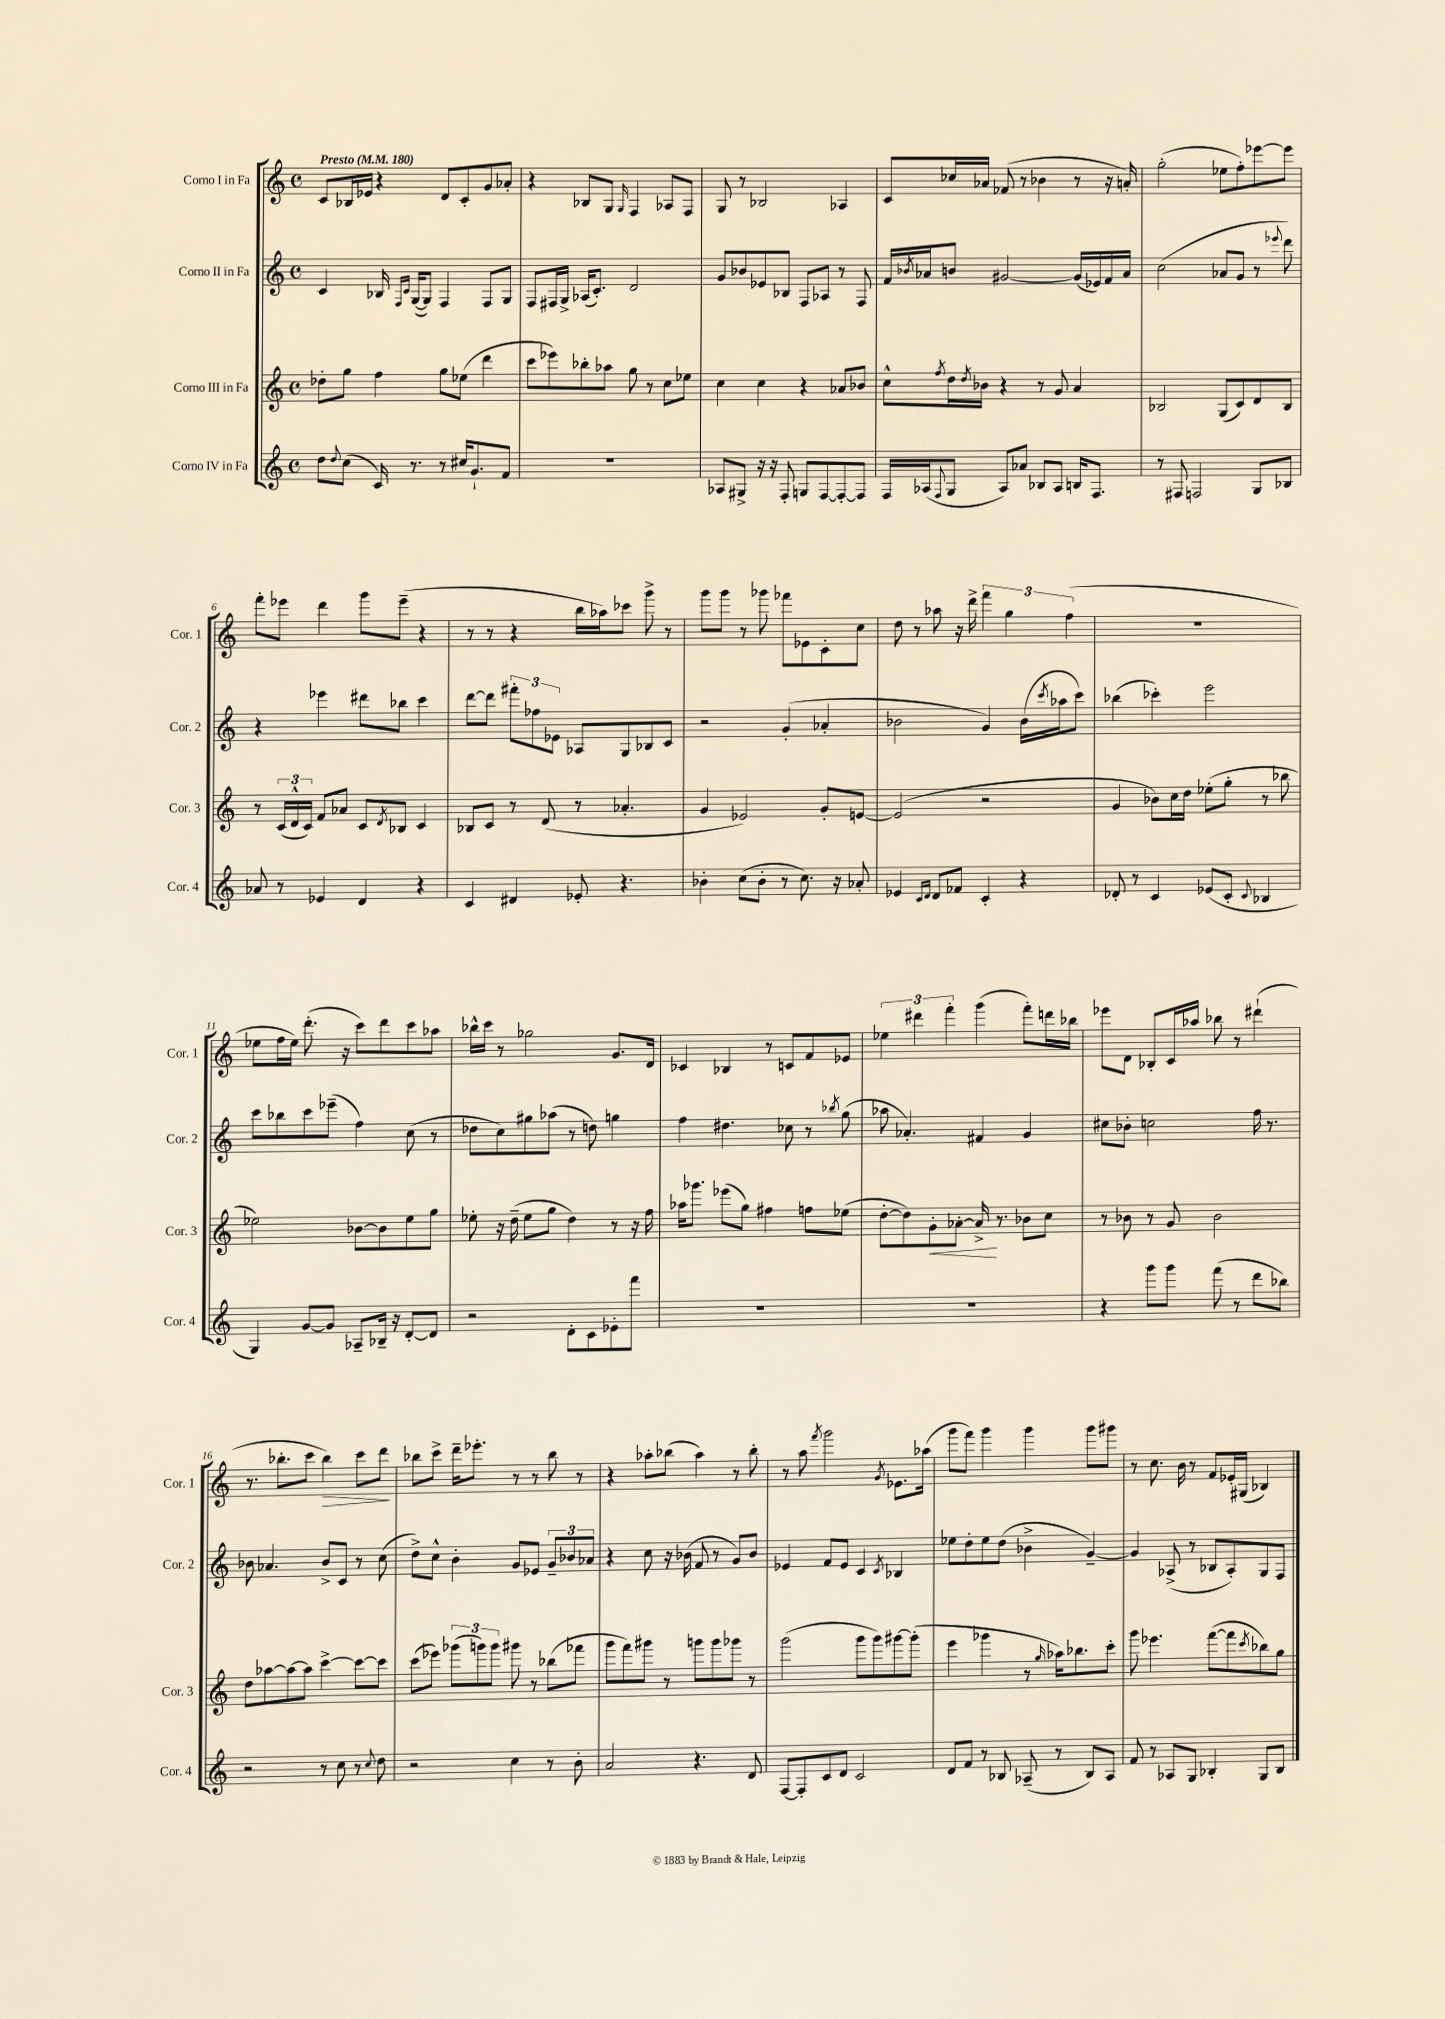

**kern	**kern	**kern	**kern
*staff4	*staff3	*staff2	*staff1
*clefG2	*clefG2	*clefG2	*clefG2
*k[]	*k[]	*k[]	*k[]
*M4/4	*M4/4	*M4/4	*M4/4
*met(c)	*met(c)	*met(c)	*met(c)
*MM180	*MM180	*MM180	*MM180
8dd	8dd-'	4c	8c
8qqdd	.	.	.
(8cc	8gg	.	16B-
.	.	.	16e-
16c)	4ff	16B-	4r
.	.	16qqF	.
.	.	16qqc	.
8.r	.	([16G	.
.	.	8G])	.
8r	8gg	4F	8d
16cc#	(8ee-	.	8c'
8.g`	.	.	.
.	4ddd	8F	8g
8f	.	8G	8a-'
=	=	=	=
1r	8ccc	8F	4r
.	8eee-)	16F#	.
.	.	16G^	.
.	8bb-'	(16A-	8B-
.	.	8.c')	.
.	8aa-	.	8G
.	.	.	16qqG
.	8gg	2d	4F
.	8r	.	.
.	8cc	.	8A-
.	8ee-	.	8F
=	=	=	=
8A-	4cc	8g	8G
8G#^	.	8b-	8r
16r	4cc	8e-	2B-
16r	.	.	.
8F'	.	8B-	.
8G	4r	8F	.
[8F	.	8A-	.
8F'_	8a-	8r	4A-
8F]	8b-	8F	.
=	=	=	=
16F	8cc^^	16f	8c
.	.	8qb-	.
(16A-	.	16a-	.
8qqF	8qff	.	.
8G	16dd	8b	16cc-
.	8qdd	.	.
.	16b-	.	16a-
8A-)	4r	[2g#	(8f-
8a-	.	.	8r
8B-	8r	.	4b-
8A-	8g	.	.
16B	4a	(16g#]	8r
8.F	.	16e-)	.
.	.	16f	16r
.	.	16a-	16a')
=	=	=	=
8r	2B-	(2cc	(2gg'
8F#	.	.	.
2F	.	.	.
.	(8G	8a-	8ee-
.	8c)	8g	8ff')
8G	8d	8r	[8eee-
.	.	8qqeee-	.
8B-	8B-	8ddd)	8eee-]
=	=	=	=
8a-	8r	4r	8fff'
8r	(24c	.	8eee-
.	24d^^	.	.
.	24c)	.	.
4e-	8f	4eee-	4ddd
.	8a-	.	.
4d	8c	8ddd#	8ggg
.	8qd	.	.
.	8B-	8bb-	(8eee-~
4r	4c	4ccc	4r
=	=	=	=
4c	8B-	[8ddd	8r
.	8c	8ddd]	8r
4d#	8r	12fff#'	4r
.	.	12ff-	.
.	(8d	.	.
.	.	12e-	.
8e-'	8r	8A-	16bb
.	.	.	16aa-)
4.r	4.a-'	8G	8ccc-
.	.	8B-	8ggg^
.	.	8c	8r
=	=	=	=
4b-'	4g	2r	8ggg
.	.	.	8ggg
(8cc	2e-)	.	8r
8b-'	.	.	8ggg-
8r	.	(4g'	8fff-
8.cc)	.	.	8e-
.	8g'	4a-'	8c'
16r	.	.	.
8a-'	[8e	.	8cc
=	=	=	=
4e-	(2e]	2b-	8dd
.	.	.	8r
16qqc	.	.	.
16qqd	.	.	.
8d	.	.	8aa-
8f-	.	.	16r
.	.	.	16ddd^
4c'	2r	4g)	6fff
.	.	.	6gg
4r	.	(16b-	.
.	.	8qccc	.
.	.	16aa-	.
.	.	.	(6ff
.	.	8ccc)	.
=	=	=	=
8d-'	4g	(4bb-	1r
8r	.	.	.
4c	8b-)	4ccc-')	.
.	16cc	.	.
.	16dd	.	.
(8e-	(8ee-'	2eee	.
8c'	8gg'	.	.
8qqc	.	.	.
4B-	8r	.	.
.	8bb-	.	.
=	=	=	=
4G)	2ee-)	8ccc	8ee-
.	.	8bb-	16ff
.	.	.	16ee-)
[8g	.	8ccc	(8.ddd'
8g]	.	(8eee-~	.
.	.	.	16r
8A-~	[8b-	4ff)	8ccc)
16B-~	8b-]	.	8ddd
16r	.	.	.
[8d'	8ee-	(8cc	8ccc
8d]	8gg	8r	8aa-
=	=	=	=
2r	8ee-'	8dd-	16bb-^^
.	.	.	16ccc
.	16r	8cc)	8r
.	(16dd~	.	.
.	8ee-	8gg#	2gg-
.	8gg	(8aa-	.
8d'	4dd)	8r	.
8c	.	8dd)	.
8e-'	8r	4gg	8.g
8fff	16r	.	.
.	16ff	.	16d
=	=	=	=
1r	16aa-	4ff	4c-
.	8.ggg-	.	.
.	(8eee-	4.dd#	4B-
.	8gg)	.	.
.	4ff#	.	8r
.	.	8cc-	8c
.	8ff	8r	8f
.	.	8qbb-	.
.	(8ee-	(8gg	8e-
=	=	=	=
1r	[8dd'	8aa-	6ee-
.	8dd])	4.a-')	.
.	.	.	6ddd#
.	8g'	.	.
.	.	.	6fff'
.	[8a-'	.	.
.	16a-^]	4f#	(4ggg
.	8.r	.	.
.	8b-	4g	8fff')
.	8cc	.	16ddd
.	.	.	16bb-
=	=	=	=
4r	8r	8cc#	8eee-
.	8b-	8b-'	8d
8ggg	8r	2cc	8B-'
8ggg	8g	.	16c
.	.	.	16aa-
(8fff	2b-	.	8bb-
8r	.	.	8r
8ddd	.	16ff	(4ddd#`
.	.	8.r	.
8bb-)	.	.	.
=	=	=	=
2r	8dd	8b-	8.r
.	[8aa-	4.a-	.
.	.	.	8.bb-'
.	8aa-_	.	.
.	8aa-]	.	8ccc
8r	[4ccc^	8b-^	4bb-)
8cc	.	8c	.
8r	8ccc_	8r	8ccc
8qqcc	.	.	.
8dd	8ccc]	(8cc	8ddd
=	=	=	=
2r	(8ccc	8dd^)	8bb-
.	8eee-)	8cc^^	8ccc^
.	(12ggg-	4b'	16ddd~
.	.	.	8.eee-'
.	12ggg)	.	.
.	12ggg	.	.
4cc	8ggg#	8g	8r
.	8r	8e-	8r
8r	(8bb-	12g~	8bb-
.	.	12b-	.
8b'	8fff-	.	8r
.	.	12a-	.
=	=	=	=
2a	8ggg	4r	4r
.	8fff)	.	.
.	8ggg#	8cc	8aa-'
.	8r	16r	(8bb-
.	.	(16b-	.
4.r	8ggg	8f	4aa-)
.	8ggg	8r	.
.	8ggg-	8g)	8r
8d	8r	8b-	8bb-'
=	=	=	=
[8F	(2ggg	4e-	8r
8F']	.	.	8aa
.	.	.	8qfff
8c	.	8f	2ggg
8d	.	8e-	.
2c	8ggg	4c	.
.	8ggg)	.	.
.	.	8qc	8qg
.	[8ggg#	4B-	8.e-
.	(8ggg#']	.	.
.	.	.	(16aa-
=	=	=	=
8d	4eee	8ee-	8ggg
8f	.	8dd'	8fff)
8r	4ggg-	8ee-	4ggg
8B-	.	(8dd	.
(8A-~	8r	4b-^	4ggg
.	16qqgg	.	.
8r	16aa-)	.	.
.	8.bb-	.	.
8B-)	.	[4g~)	8ggg
8A-	8ccc'	.	8ggg#
=	=	=	=
8f	8ggg	4g]	8r
8r	4.eee-	.	8.cc
8A-	.	(8A-^	.
.	.	.	16b
8G	.	8r	8r
4B-'	([8fff	8B-	8f
.	8fff]	8A-')	16e-'
.	.	.	(16G#
.	8qccc	.	.
8G	8bb-)	8G	4B-)
8B-	8gg	8F	.
==	==	==	==
*-	*-	*-	*-
